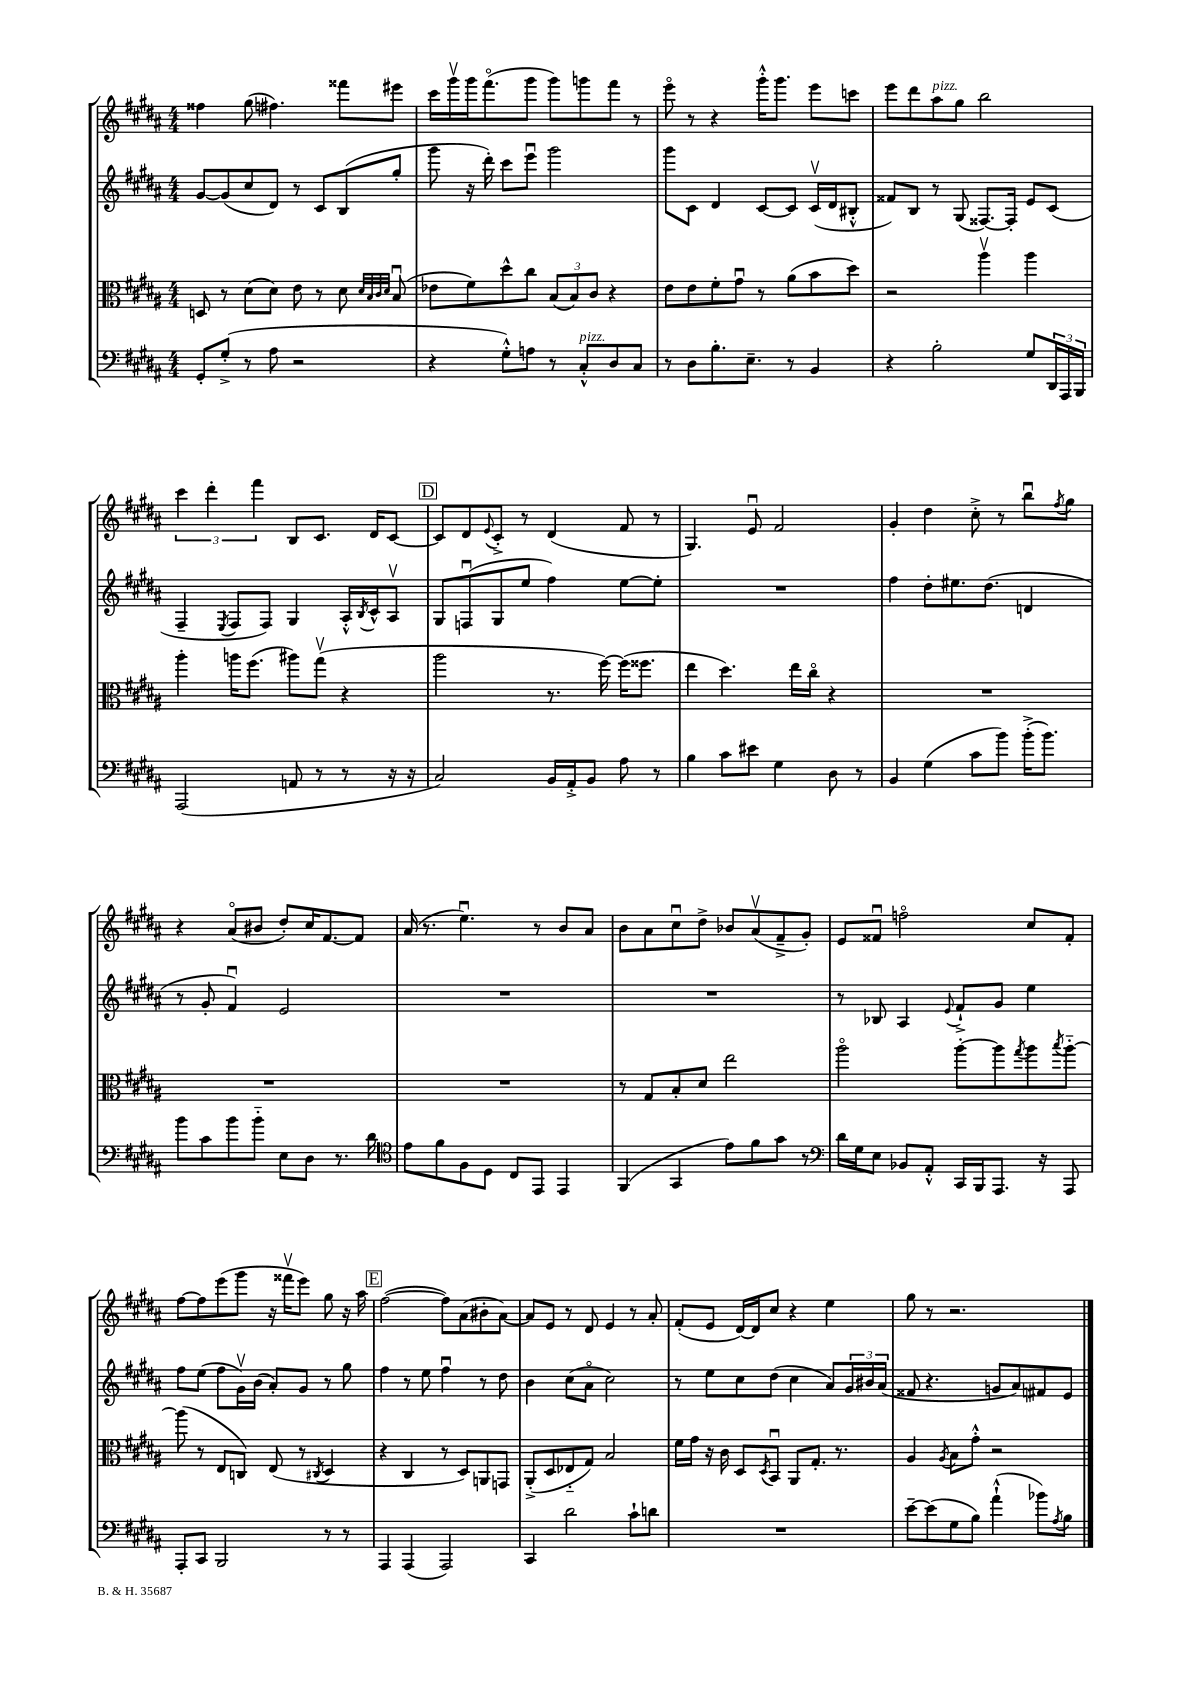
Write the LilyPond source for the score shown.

<<
\new StaffGroup <<
\new Staff = "s0" {
    \clef treble \key b \major \numericTimeSignature \time 4/4
    fisis''4 gis''8( fis''4.) fisis'''8 eis'''8 |
    cis'''16 gis'''16\upbow gis'''16 fis'''8.\flageolet( gis'''8 gis'''8) g'''8 fis'''8 r8 |
    e'''8\flageolet r8 r4 gis'''16-.-^ gis'''8. e'''8 c'''8 |
    e'''8 dis'''8 ais''8^\markup { \italic "pizz." } gis''8 b''2 |
    \tuplet 3/2 { cis'''4 dis'''4-. fis'''4 } b8 cis'8. dis'16 cis'8~ |
    \mark \markup { \box "D" } cis'8 dis'8 \appoggiatura { e'8 } cis'8-.-> r8 dis'4( fis'8 r8 |
    gis4.) e'8\downbow fis'2 |
    gis'4-. dis''4 cis''8-.-> r8 b''8\downbow \acciaccatura { fis''8 } gis''8 |
    r4 ais'8\flageolet( bis'8 dis''8-.) cis''16 fis'8.~ fis'8 |
    ais'16( r8. e''4.\downbow) r8 b'8 ais'8 |
    b'8 ais'8 cis''8\downbow dis''8-> bes'8 ais'8\upbow( fis'8---> gis'8-.) |
    e'8 fisis'8\downbow f''2\flageolet cis''8 fisis'8-. |
    fis''8~ fis''8 e'''8( gis'''8 r16 fisis'''16\upbow e'''8) gis''8 r16 ais''16 |
    \mark \markup { \box "E" } fis''2~( fis''8) ais'8( bis'8-. ais'8~) |
    ais'8 e'8 r8 dis'8 e'4 r8 ais'8-. |
    fis'8-.( e'8 dis'16~) dis'16 cis''8 r4 e''4 |
    gis''8 r8 r2. \bar "|." |
}
\new Staff = "s1" {
    \clef treble \key b \major \numericTimeSignature \time 4/4
    gis'8~ gis'8( cis''8 dis'8) r8 cis'8 b8( gis''8-. |
    gis'''8 r16 dis'''16-.) cis'''8 e'''8\downbow gis'''2 |
    gis'''8 cis'8 dis'4 cis'8~ cis'8 cis'16\upbow( dis'16 bis8-.-^ |
    fisis'8) b8 r8 gis8( fisis8.~) fisis16-. e'8 cis'8( |
    fis4-- \acciaccatura { e8 } fis8 fis8) gis4 ais16-.-^ \acciaccatura { b8 } cis'16-^ ais8\upbow |
    \mark \markup { \box "D" } gis8 f8\downbow( gis8 e''8 fis''4) e''8~ e''8-. |
    R1 |
    fis''4 dis''8-. eis''8. dis''8.( d'4 |
    r8 gis'8-. fis'4\downbow) e'2 |
    R1 |
    R1 |
    r8 bes8 ais4 \appoggiatura { e'8 } fis'8-!-> gis'8 e''4 |
    fis''8 e''8( fis''8 gis'16\upbow) b'16( ais'8-.) gis'8 r8 gis''8 |
    \mark \markup { \box "E" } fis''4 r8 e''8 fis''4\downbow r8 dis''8 |
    b'4 cis''8( ais'8\flageolet cis''2) |
    r8 e''8 cis''8 dis''8( cis''4 ais'8) \tuplet 3/2 { gis'16 bis'16 ais'16( } |
    fisis'8 r4. g'8 ais'8) fis'8 e'8 \bar "|." |
}
\new Staff = "s2" {
    \clef alto \key b \major \numericTimeSignature \time 4/4
    d8 r8 dis'8( dis'8) e'8 r8 dis'8 \grace { dis'32 b32 cis'32 dis'32 } b8\downbow( |
    ees'8 fis'8) dis''8-^ cis''8 \tuplet 3/2 { b8( b8) cis'8 } r4 |
    e'8 e'8 fis'8-. gis'8\downbow r8 ais'8( b'8 dis''8) |
    r2 ais''4\upbow ais''4 |
    ais''4-. a''16 fis''8.( ais''8) gis''8\upbow( r4 |
    \mark \markup { \box "D" } ais''2 r8. fis''16~) fis''16( fisis''8. |
    e''4 dis''4.) e''16 cis''16\flageolet r4 |
    R1 |
    R1 |
    R1 |
    r8 gis8 b8-. dis'8 e''2 |
    ais''2\flageolet ais''8~-. ais''8 \acciaccatura { gis''8 } ais''8 \acciaccatura { b''8 } ais''8~-_ |
    ais''8( r8 e8 c8) e8( r8 \acciaccatura { cis8 } dis4 |
    \mark \markup { \box "E" } r4 cis4 r8 dis8) a,8 g,8 |
    ais,8-.->( dis8 ees8-_ gis8) b2 |
    fis'16 gis'16 r16 cis'16 dis8 \acciaccatura { dis8 } b,8\downbow ais,8 gis8.-. r8. |
    ais4 \acciaccatura { ais8 } b8 gis'8-.-^ r2 \bar "|." |
}
\new Staff = "s3" {
    \clef bass \key b \major \numericTimeSignature \time 4/4
    gis,8-. gis8-.->( r8 ais8 r2 |
    r4 gis8-.-^) a8 r8 cis8-.-^^\markup { \italic "pizz." } dis8 cis8 |
    r8 dis8 b8.-. e8.-- r8 b,4 |
    r4 b2-. gis8 \tuplet 3/2 { dis,16 ais,,16 b,,16 } |
    ais,,2( a,8 r8 r8 r16 r16 |
    \mark \markup { \box "D" } cis2) b,16 ais,16-.-> b,8 ais8 r8 |
    b4 cis'8 eis'8 gis4 dis8 r8 |
    b,4 gis4( cis'8 b'8) b'16-.->( b'8.) |
    b'8 cis'8 b'8 b'8-_ e8 dis8 r8. dis'16 |
    \clef tenor e'8 fis'8 fis8 dis8 cis8 e,8 e,4 |
    fis,4( gis,4 e'8) fis'8 gis'8 r8 |
    \clef bass dis'16 gis16 e8 bes,8 ais,8-.-^ cis,16 b,,16 ais,,8. r16 ais,,8 |
    ais,,8-. cis,8 b,,2 r8 r8 |
    \mark \markup { \box "E" } ais,,4 ais,,4( ais,,2) |
    cis,4 dis'2 cis'8-! d'8 |
    R1 |
    e'8~-- e'8( gis8 b8) ais'4-!-^( bes'8) \acciaccatura { ais8 } b8 \bar "|." |
}
>>
>>
\layout { \context { \Score \remove "Bar_number_engraver" } }
